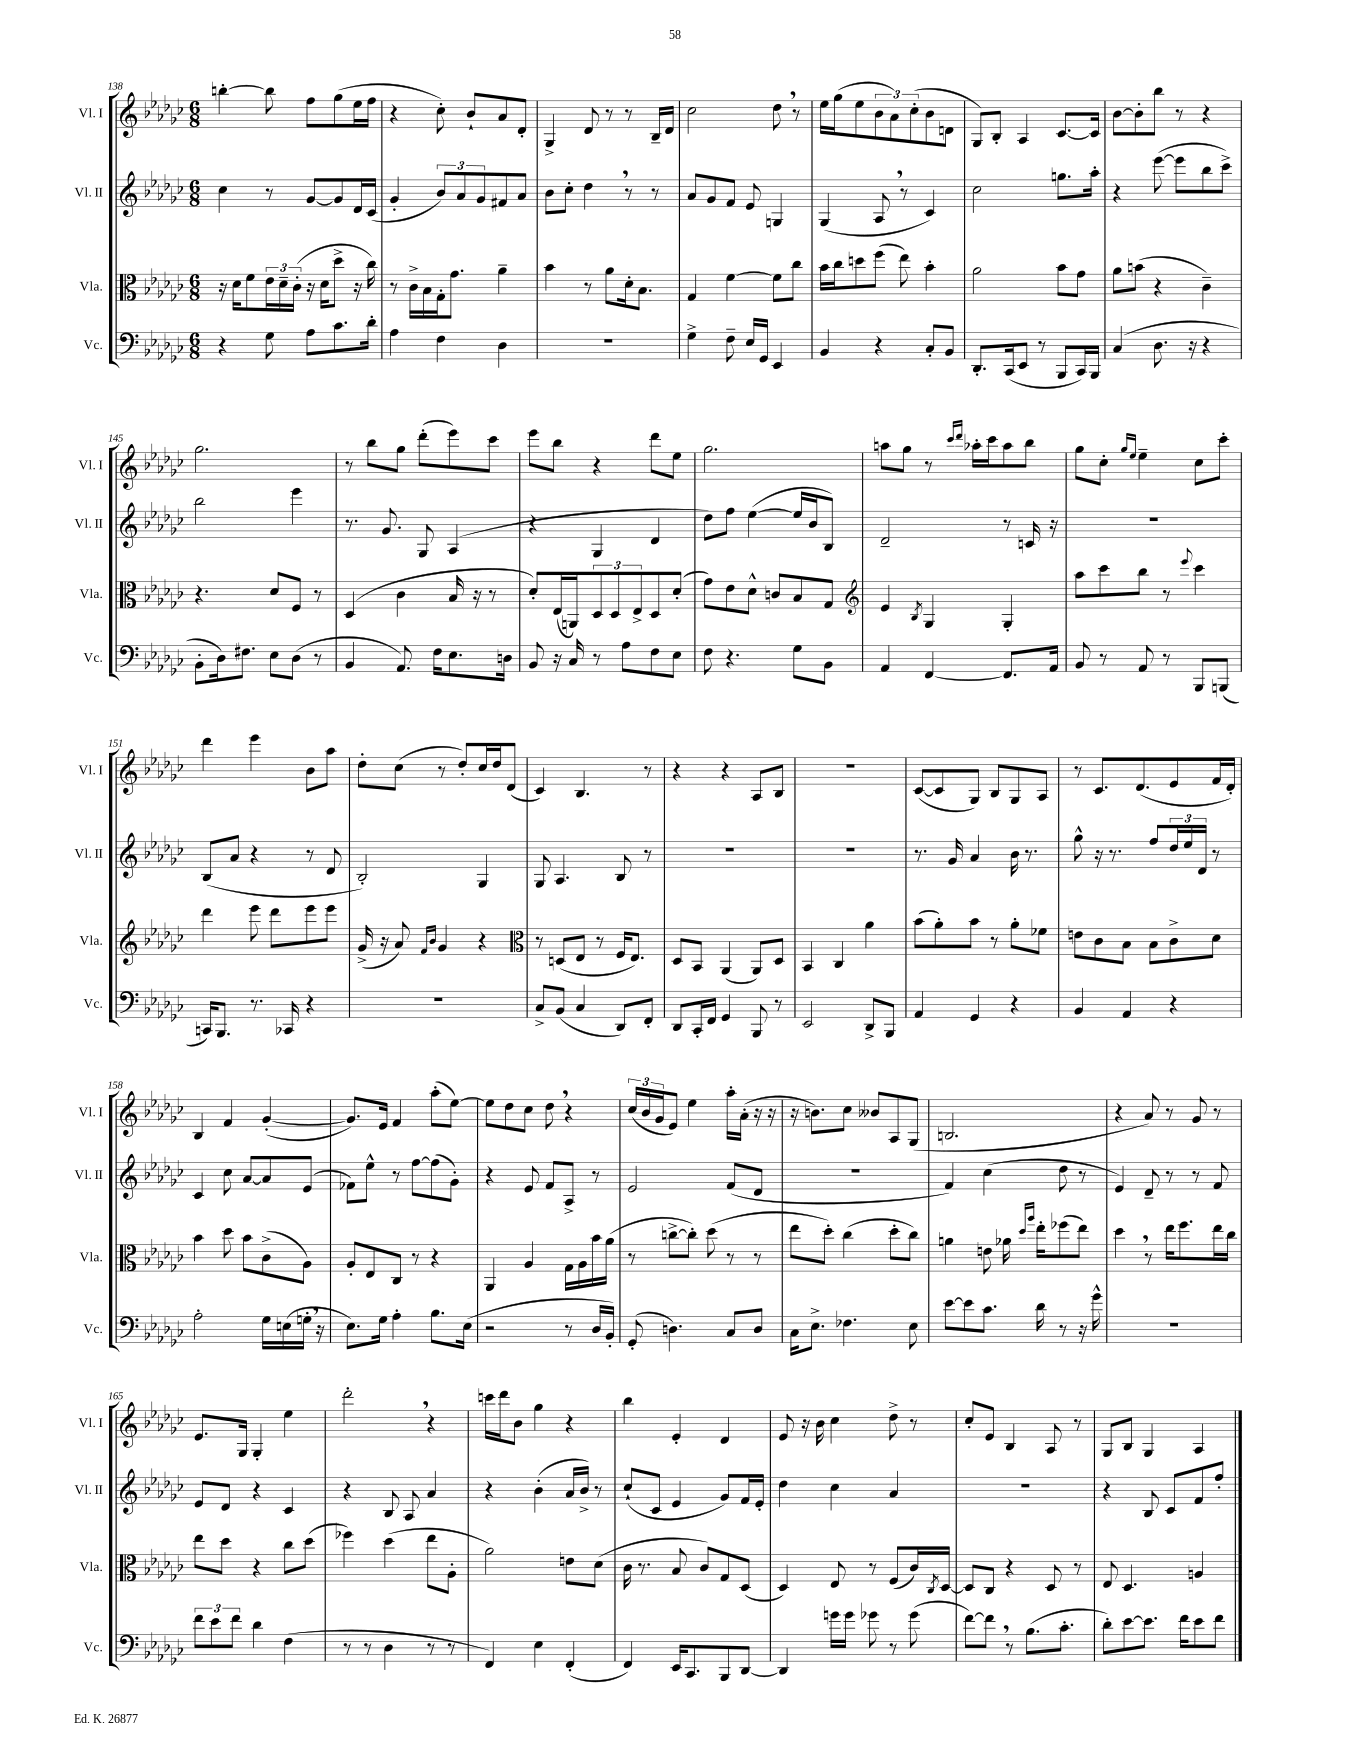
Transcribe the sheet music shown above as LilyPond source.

<<
\new StaffGroup <<
\new Staff = "s0" \with { instrumentName = "Vl. I" shortInstrumentName = "Vl. I" } {
    \clef treble \key ges \major \numericTimeSignature \time 6/8
    b''4~-. b''8 f''8 ges''8( ees''16 f''16 |
    r4 ces''8-.) bes'8-! aes'8 des'8-. |
    ges4-> des'8 r8 r8 bes16-- des'16 |
    ces''2 des''8 \breathe r8 |
    ees''16 ges''16( ees''8 \tuplet 3/2 { bes'8 aes'8) ces''8-.( } bes'8 d'8 |
    ges8) bes8-. aes4 ces'8.~ ces'16 |
    bes'8~ bes'8-. bes''8 r8 r4 |
    ges''2. |
    r8 bes''8 ges''8 des'''8-.( ees'''8) ces'''8 |
    ees'''8 bes''8 r4 des'''8 ees''8 |
    ges''2. |
    a''8 ges''8 r8 \grace { ces'''16 des'''16 } aes''16-. ces'''16 aes''8 bes''8 |
    ges''8 ces''8-. \grace { ges''16 ees''16 } ees''4-- ces''8 ces'''8-. |
    des'''4 ees'''4 bes'8 aes''8 |
    des''8-. ces''8( r8 des''8-.) ces''16 des''16 des'8( |
    ces'4) bes4. r8 |
    r4 r4 aes8 bes8 |
    R2. |
    ces'8~( ces'8 ges8) bes8 ges8 aes8 |
    r8 ces'8. des'8.( ees'8 f'16 des'16-.) |
    bes4 f'4 ges'4~-.( |
    ges'8.) ees'16 f'4 aes''8-.( ees''8~) |
    ees''8 des''8 ces''8 des''8 \breathe r4 |
    \tuplet 3/2 { ces''16( bes'16 ges'16 } ees'8) ees''4 aes''16-. aes'16-.( r16 r16 |
    r16 b'8.) ces''8 beses'8 aes8 ges8( |
    b2. |
    r4 aes'8) r8 ges'8 r8 |
    ees'8. ges16 ges4-. ees''4 |
    des'''2-. \breathe r4 |
    c'''16 des'''16 bes'8 ges''4 r4 |
    bes''4 ees'4-. des'4 |
    ees'8 r16 bes'16 ces''4 des''8-> r8 |
    ces''8-. ees'8 bes4 aes8 r8 |
    ges8 bes8 ges4 aes4 \bar "|." |
}
\new Staff = "s1" \with { instrumentName = "Vl. II" shortInstrumentName = "Vl. II" } {
    \clef treble \key ges \major \numericTimeSignature \time 6/8
    ces''4 r8 ges'8~ ges'8 des'16 ces'16( |
    ges'4-. \tuplet 3/2 { bes'8) aes'8 ges'8 } fis'8 aes'8 |
    bes'8 ces''8-. des''4 \breathe r8 r8 |
    aes'8 ges'8 f'8 ees'8 g4 |
    ges4( aes8 \breathe r8 ces'4) |
    ces''2 g''8. aes''16-. |
    r4 ees'''8~( ees'''8 bes''8 ces'''8->) |
    bes''2 ees'''4 |
    r8. ges'8. ges8 aes4( |
    r4 ges4 des'4 |
    des''8) f''8 ees''4~( ees''16 bes'16 bes8) |
    des'2-- r8 c'16 r16 |
    R2. |
    bes8( aes'8 r4 r8 des'8 |
    bes2-.) ges4 |
    ges8 aes4. bes8 r8 |
    R2. |
    R2. |
    r8. ges'16 aes'4 bes'16 r8. |
    ges''8-^ r16 r8. f''8 \tuplet 3/2 { des''16 ees''16 des'16 } r8 |
    ces'4 ces''8 aes'8~ aes'8 ees'8( |
    fes'8) ees''8-^ r8 f''8~ f''8( ges'8-.) |
    r4 ees'8 f'8 aes8-> r8 |
    ees'2 f'8( des'8 |
    R2. |
    f'4) ces''4( des''8 r8 |
    ees'4) des'8-- r8 r8 f'8 |
    ees'8 des'8 r4 ces'4 |
    r4 bes8 aes8 aes'4 |
    r4 bes'4-.( aes'16 bes'16->) r8 |
    ces''8-!( ces'8 ees'4 ges'8) f'16 ees'16-. |
    des''4 ces''4 aes'4 |
    R2. |
    r4 bes8 ces'8 f'8 f''8-. \bar "|." |
}
\new Staff = "s2" \with { instrumentName = "Vla." shortInstrumentName = "Vla." } {
    \clef alto \key ges \major \numericTimeSignature \time 6/8
    r16 des'16 f'8 \tuplet 3/2 { ees'16 des'16-- ces'16-.( } r16 des'16 des''8-> r16 ces''16) |
    r8 ces'16-> bes16 ges16-. ges'8. aes'4-- |
    bes'4 r8 aes'8 des'16-. bes8. |
    ges4 f'4~ f'8 ces''8 |
    bes'16 ces''16 d''8 f''8( ees''8) bes'4-. |
    aes'2 bes'8 ges'8 |
    aes'8 b'8( r4 ces'4--) |
    r4. des'8 f8 r8 |
    des4( ces'4 bes16 r16 r8 |
    des'8-.) ees16( a,16) \tuplet 3/2 { des8 des8 ees8-> } des8 des'8-.( |
    ges'8) ees'8 des'8-^ c'8 bes8 ges8 |
    \clef treble ees'4 \acciaccatura { bes8 } ges4 ges4-. |
    aes''8 ces'''8 bes''8 r8 \appoggiatura { ees'''8 } ces'''4 |
    des'''4 ees'''8 des'''8 ees'''8 ees'''8 |
    ges'16->( r16 aes'8) \grace { f'16 bes'16 } ges'4 r4 |
    \clef alto r8 d8( ees8 r8 f16 ees8.) |
    des8 bes,8 aes,4( aes,8) des8 |
    bes,4 ces4 aes'4 |
    bes'8( aes'8-.) bes'8 r8 aes'8-. fes'8 |
    e'8 ces'8 bes8 bes8 ces'8-> des'8 |
    bes'4 des''8 bes'8 ces'8->( aes8) |
    aes8-. ees8 ces8 r8 r4 |
    aes,4 aes4 ges16 aes16 bes'16 aes'16( |
    r8 c''8~-> c''8-.) des''8( r8 r8 |
    ees''8 des''8-.) ces''4( des''8-. ces''8) |
    a'4 e'8 aes'16 \grace { des''16 aes''16 } ees''16-. fes''8( ees''8) |
    des''4 \breathe r8 ees''16 f''8. ees''16 ces''16 |
    ees''8 des''8 r4 ces''8 des''8( |
    fes''4) des''4( ees''8 aes8-. |
    aes'2) e'8 des'8( |
    ces'16 r8. bes8 ces'8) ges8 des8( |
    des4) ees8 r8 f8( ces'16) \acciaccatura { ces8 } des16~ |
    des8 ces8 r4 des8 r8 |
    ees8 des4. a4 \bar "|." |
}
\new Staff = "s3" \with { instrumentName = "Vc." shortInstrumentName = "Vc." } {
    \clef bass \key ges \major \numericTimeSignature \time 6/8
    r4 ges8 aes8 ces'8. des'16-. |
    aes4 f4 des4 |
    R2. |
    ges4-> f8-- ees16 ges,16 ees,4 |
    bes,4 r4 ces8-. bes,8 |
    des,8.-. ces,16( ees,8 r8 bes,,8 ces,16) bes,,16 |
    ces4( des8. r16 r4 |
    bes,8-. des16) fis8. ees8 des8( r8 |
    bes,4 aes,8.) f16 ees8. d16 |
    bes,8 r16 ces16 r8 aes8 f8 ees8 |
    f8 r4. ges8 bes,8 |
    aes,4 f,4~ f,8. aes,16 |
    bes,8 r8 aes,8 r8 bes,,8 b,,8( |
    c,16) bes,,8. r8. ces,16 r4 |
    r2. |
    ces8-> bes,8( ces4 des,8) f,8-. |
    des,8 ces,16-. f,16 ges,4 bes,,8 r8 |
    ees,2 des,8-> bes,,8 |
    aes,4 ges,4 r4 |
    bes,4 aes,4 r4 |
    aes2-. ges16 e16( g16-. \breathe r16 |
    ees8.) ges16 aes4-. bes8. ees16( |
    r2 r8 des16 bes,16-.) |
    ges,8-.( d4.) ces8 d8 |
    ces16 ees8.-> fes4. ees8 |
    ees'8~ ees'8 ces'8. des'16 r8 r16 ges'16-^ |
    R2. |
    \tuplet 3/2 { f'8 ees'8 f'8 } des'4 f4( |
    r8 r8 des4 r8 r8 |
    f,4) ees4 f,4-.( |
    f,4) ees,16 ces,8. bes,,8 des,8~ |
    des,4 g'16 g'16 ges'8 r8 ges'8( |
    f'8~) f'8 \breathe r8 bes8.( ces'8.-. |
    des'8-.) ees'8~ ees'8. f'16 ees'8 f'8 \bar "|." |
}
>>
>>
\layout { \context { \Score currentBarNumber = #138 } }
